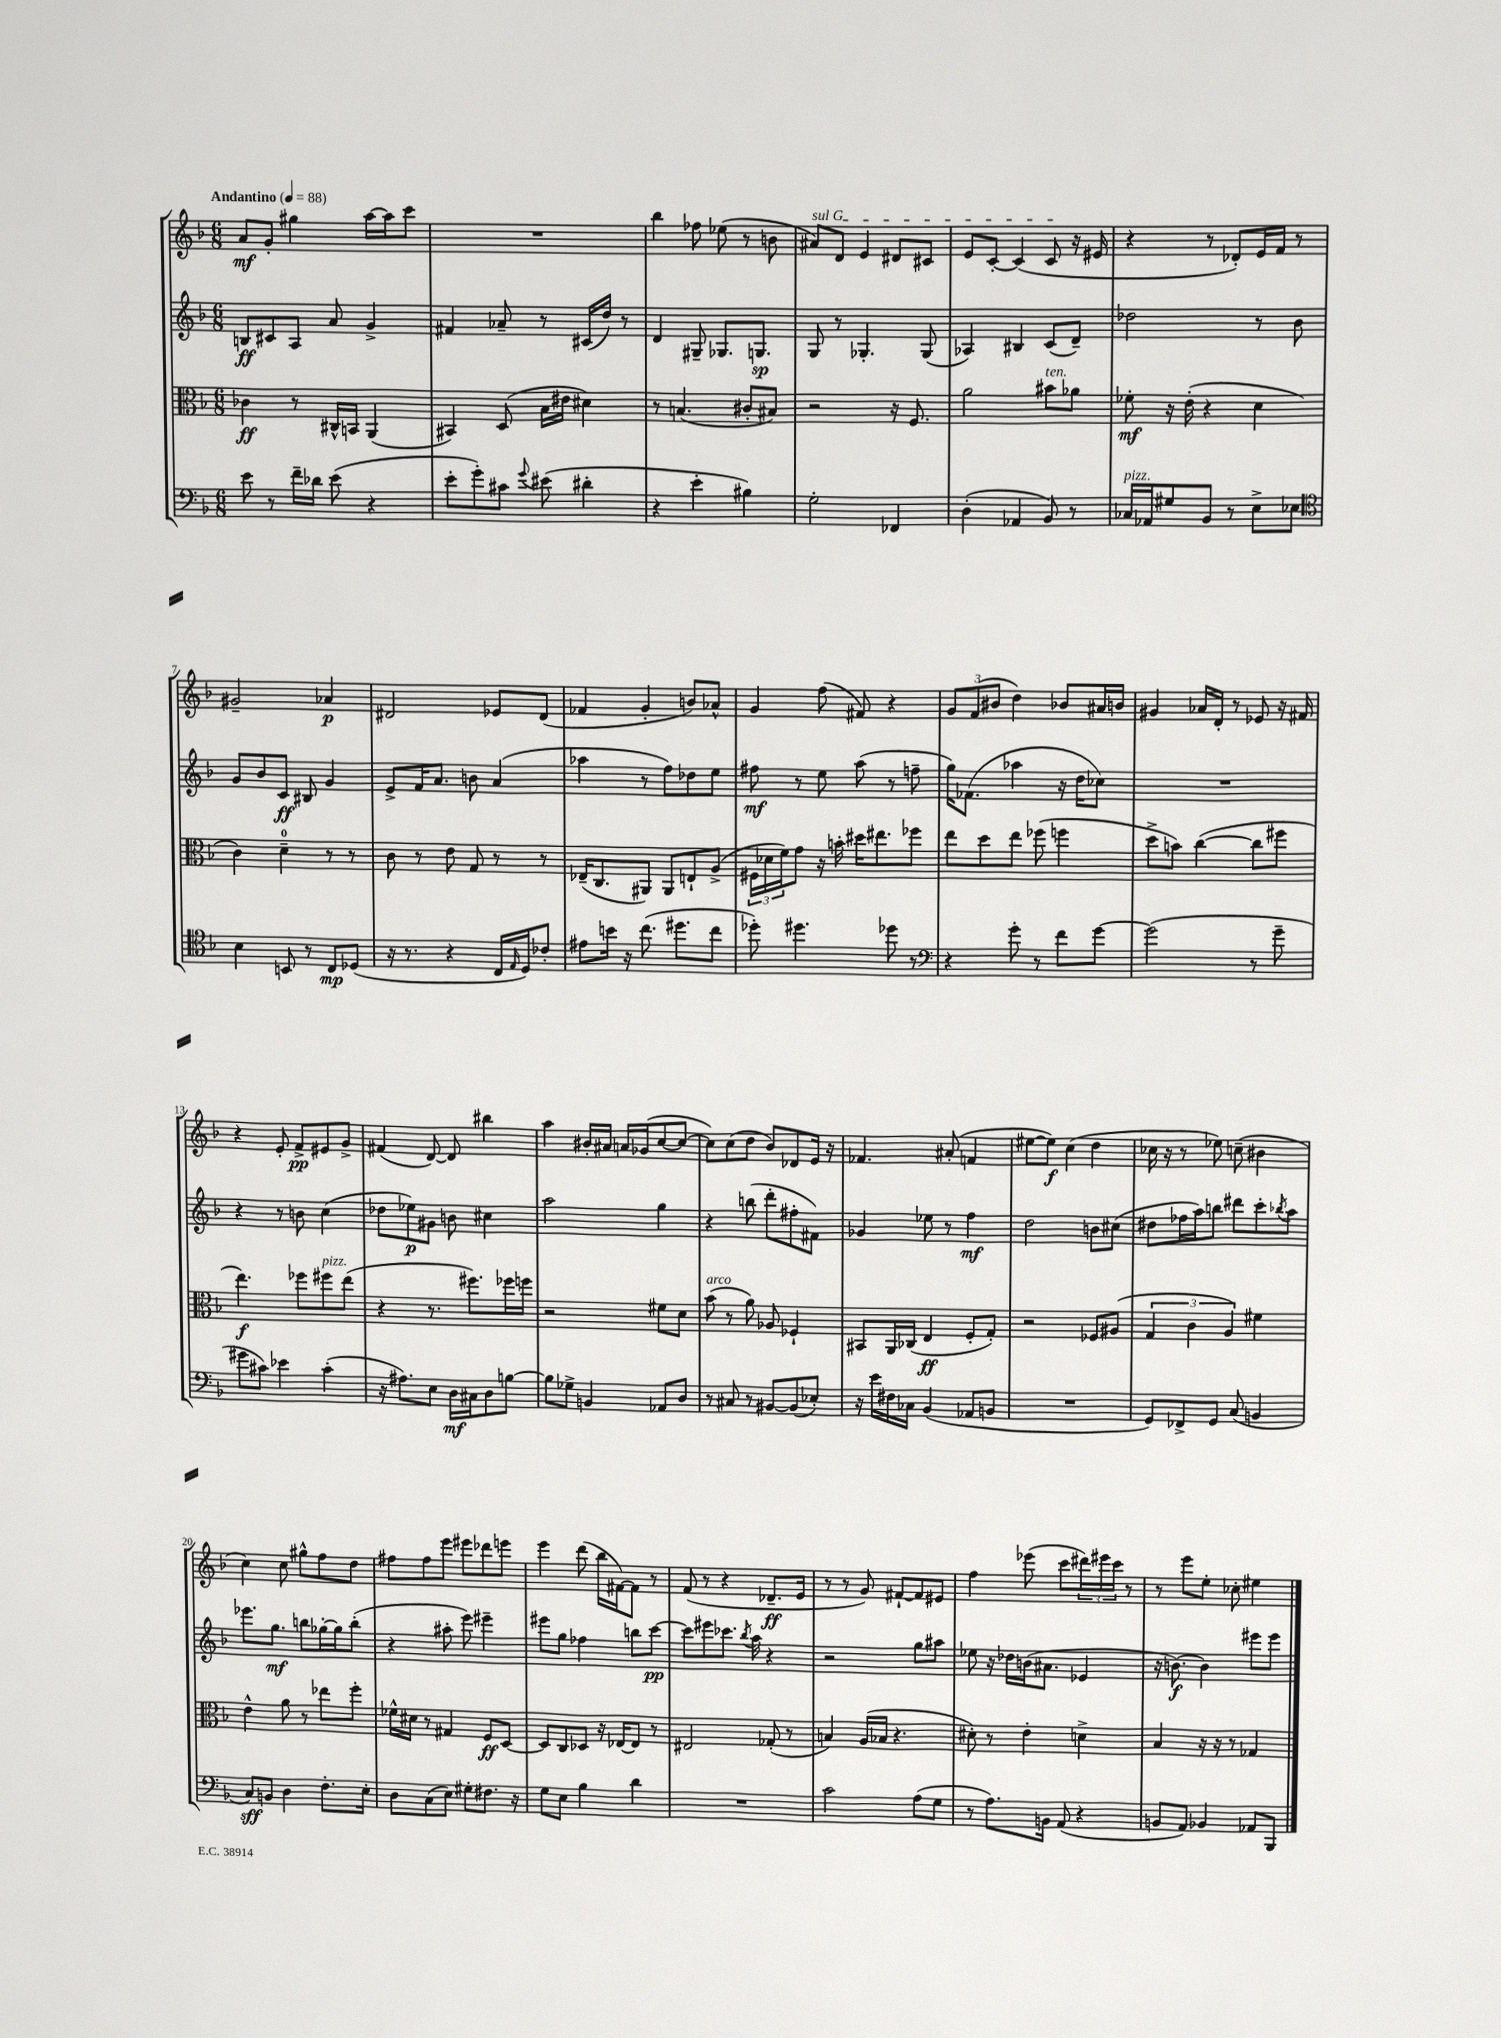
<<
\new StaffGroup <<
\new Staff = "s0" {
    \clef treble \key f \major \numericTimeSignature \time 6/8 \tempo "Andantino" 4 = 88
    a'8\mf g'8-. gis''4 a''16~ a''16 c'''8 |
    R2. |
    bes''4 fes''8 ees''8( r8 b'8 |
    \once \override TextSpanner.bound-details.left.text = \markup { \italic "sul G" } ais'8\startTextSpan) d'8 e'4 dis'8 cis'8 |
    e'8 c'8~-. c'4( c'8\stopTextSpan r16 eis'16 |
    r4 r8 des'8-.) e'16 f'16 r8 |
    gis'2-- aes'4\p |
    dis'2 ees'8 dis'8( |
    fes'4 g'4-. b'8) aes'8-^ |
    g'4 f''8( fis'8) r4 |
    \tuplet 3/2 { g'8 f'8( bis'8 } d''4) bes'8 ais'16 b'16 |
    gis'4 aes'16 d'16-. r8 ees'8 r16 fis'16 |
    r4 e'8-. f'8->\pp eis'8 g'8-> |
    fis'4( d'8~) d'8 bis''4 |
    a''4 bis'16-. ais'16 a'16 ges'16( c''8~ c''8~ |
    c''8) c''8( d''8 bes'8) des'8 e'16 r16 |
    fes'4. ais'8-.( f'4 |
    eis''8~ eis''8\f) c''4( d''4 |
    ces''16 r16 r8 ees''8) c''8--( bis'4 |
    c''4) c''8 gis''8-^ f''8 d''8 |
    fis''8 fis''8 e'''8 eis'''8 des'''8 e'''8 |
    e'''4 d'''8( bes''16 fis'16~) fis'8 r8 |
    f'8( r8 r4 des'8.--\ff e'16 |
    r8 r8 g'8) fis'8~-! fis'8 eis'8 |
    f''4 ees'''8( c'''8 \tuplet 3/2 { dis'''16) eis'''16 c'''16 } r8 |
    r8 e'''8 e''8-. ces''8-. eis''4 \bar "|." |
}
\new Staff = "s1" {
    \clef treble \key f \major \numericTimeSignature \time 6/8
    b8\ff cis'8 a8 a'8 g'4-> |
    fis'4 aes'8-- r8 cis'16( d''16) r8 |
    d'4 gis8-- ges8. g8.\sp |
    g8 r8 ges4.-. ges8( |
    aes4) bis4 c'8( d'8--) |
    des''2 r8 bes'8 |
    g'8 bes'8 c'8\ff bis8 g'4 |
    e'8-> f'16 a'8. b'8 a'4( |
    aes''4 r8 f''8) des''8 e''8 |
    fis''8\mf r8 e''8 a''8( r8 f''8-- |
    g''16) fes'8.( aes''4 r16 d''16 ces''8) |
    R2. |
    r4 r8 b'8 c''4( |
    des''8 ees''8\p) gis'8 b'8 cis''4 |
    a''2 g''4 |
    r4 b''8( d'''8-. fis''8-. fis'8) |
    ges'4 ees''8 r8 f''4\mf |
    d''2 b'8 cis''8( |
    dis''8 fes''16 a''16) b''8 dis'''8 c'''8-. \acciaccatura { bes''8 } a''8 |
    ees'''8. g''8.\mf b''8 ges''16~-. ges''16 b''8-.( |
    r4 ais''8-. e'''8) eis'''4-- |
    eis'''8 g''8 fes''4 b''8 c'''8~\pp |
    c'''8 eis'''8 ces'''8. \acciaccatura { bes''8 } a''16 r4 |
    r2 g''8 ais''8 |
    ees''8 r16 des''16 b'16( ais'8. ees'4 |
    r16 b'8.~\f) b'4 eis'''8 eis'''8 \bar "|." |
}
\new Staff = "s2" {
    \clef alto \key f \major \numericTimeSignature \time 6/8
    ces'4\ff r8 cis16-^ b,16 a,4( |
    bis,4) d8( bes16 eis'16 dis'4) |
    r8 b4.( cis'8-. bis8) |
    r2 r16 f8. |
    a'2 bis'8^\markup { \italic "ten." } aes'8 |
    fes'8-.\mf r16 e'16-.( r4 d'4 |
    c'4) d'4-0-- r8 r8 |
    c'8 r8 e'8 g8 r8 r8 |
    ees16--( c8. ais,8) ais,8 e8-! a8->( |
    \tuplet 3/2 { fis16 des'16 f'16) } g'8 r16 b'16-. dis''16 eis''8. fes''8 |
    e''8 d''8 e''8 fes''8( f''4 |
    d''8-> b'8) c''4~( c''8 fis''8 |
    e''4.\f) fes''8 fis''8^\markup { \italic "pizz." } e''8( |
    r4 r8. fis''8.) fes''16 f''16 |
    r2 fis'8 d'8 |
    bes'8^\markup { \italic "arco" }( r8 a'8) aes8 fes4-! |
    bis,8 a,16 ces16( e4\ff f8-. g8-.) |
    r2 fes8 ais8( |
    \tuplet 3/2 { g4 c'4 a4) } fis'4 |
    e'4-^ a'8 r8 ees''8 f''8-. |
    fes'16-^ dis'16 r8 gis4 f8\ff d8~ |
    d8 c8 des8 r16 ees16~ ees8 r8 |
    eis2 ges8-.( r8 |
    b4) a16( bes16 r4. |
    dis'8-.) r8 e'4-. d'4-> |
    bes4 r16 r16 r8 ges4 \bar "|." |
}
\new Staff = "s3" {
    \clef bass \key f \major \numericTimeSignature \time 6/8
    e'8 r8 f'16-- des'16 e'8( r4 |
    e'8-. g'8-.) cis'8 \appoggiatura { g'8 } eis'8( dis'4-. |
    r4 e'4-. bis4) |
    g2-. fes,4 |
    d4-.( aes,4 bes,8) r8 |
    ces16^\markup { \italic "pizz." } aes,16 gis8 bes,8 r8 e8-> ees8 |
    \clef tenor bes4 b,8 r8 c8\mp des8( |
    r16 r8. r4 c16 \grace { e16 } d16) ces'8-. |
    eis'8 b'16 r16 c''8.( dis''8. c''8 |
    des''8-.) dis''4. des''8 r8 |
    \clef bass r4 g'8-. r8 f'8 g'8~ |
    g'2( r8 g'8-- |
    gis'8 cis'8) ees'4 cis'4-.( |
    r16 ais8.) e8 d16\mf cis16 d8 b8~ |
    b8 ges8-> b,4 aes,8 d8 |
    r8 cis8 r8 bis,8~ bis,8( ees8-.) |
    r16 e'16 fis16 ces16 bes,4( aes,8 b,8 |
    R2. |
    g,8) fes,8-> g,8 c8( b,4 |
    c8\sff) b,8 d4 f8.-. e16-. |
    d8 c8( e8) gis8-. fis8. r16 |
    g8 e8 bes4 d'4 |
    R2. |
    c'2 a8( g8 |
    r8 a8.) b,16 a,8( r4 |
    b,8 a,8) bes,4 aes,8 bes,,8 \bar "|." |
}
>>
>>
